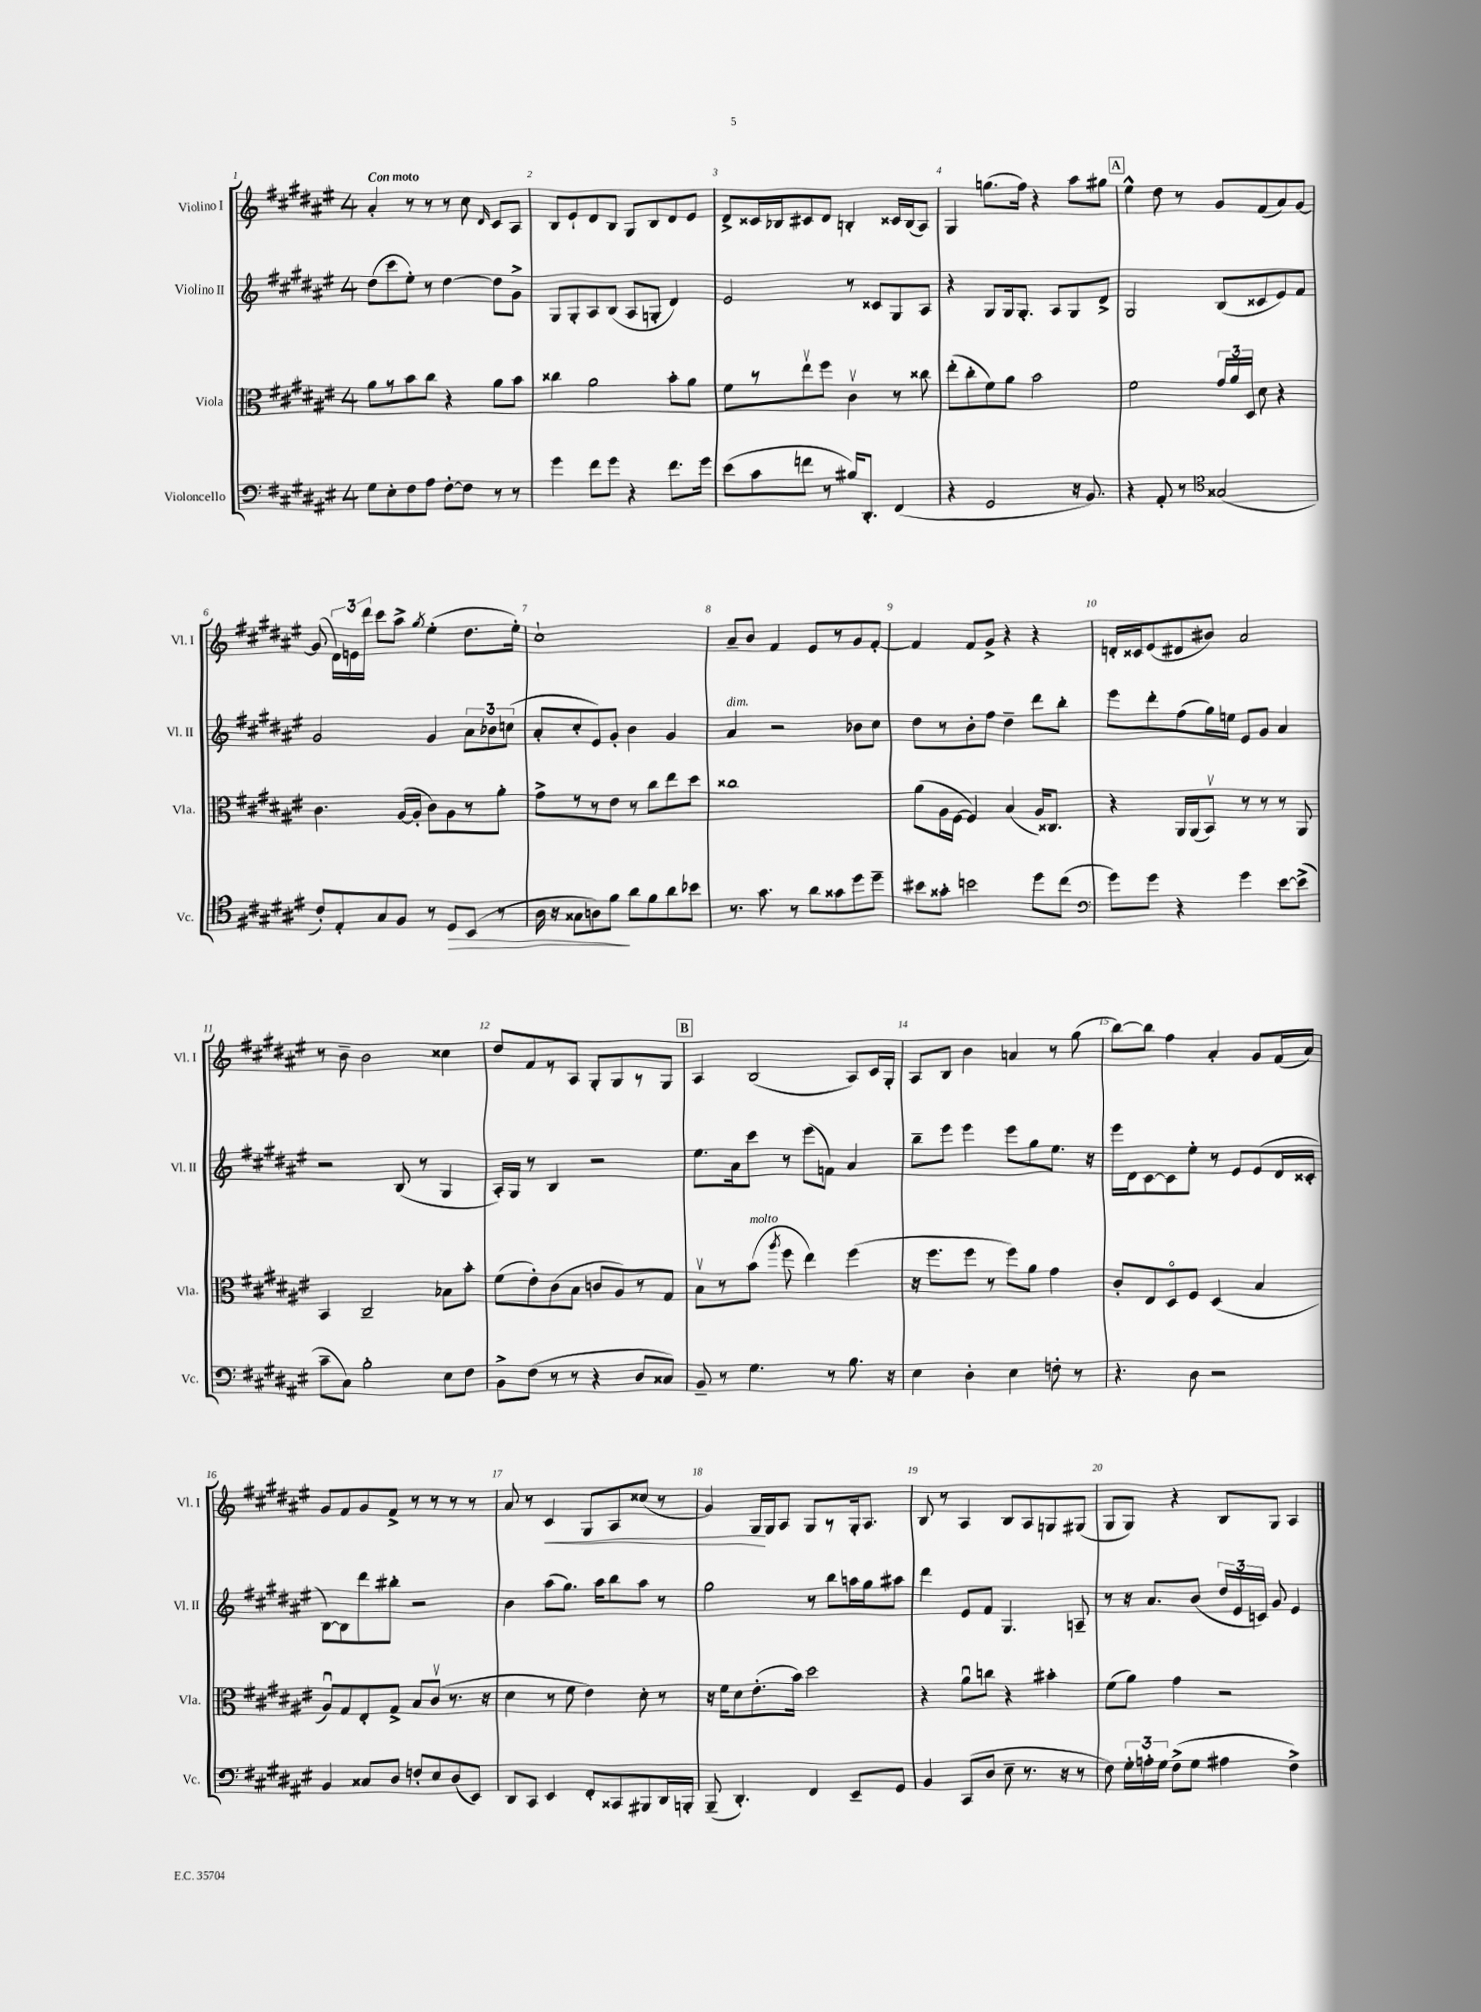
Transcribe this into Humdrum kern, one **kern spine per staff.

**kern	**kern	**kern	**kern
*staff4	*staff3	*staff2	*staff1
*clefF4	*clefC3	*clefG2	*clefG2
*k[f#c#g#d#a#e#]	*k[f#c#g#d#a#e#]	*k[f#c#g#d#a#e#]	*k[f#c#g#d#a#e#]
*M4/4	*M4/4	*M4/4	*M4/4
8G#	8a#	(8dd#	4a#'
8E#'	8r	8ccc#	.
8F#	8b	8ee#')	8r
8A#	8cc#	8r	8r
[8F#'	4r	[4dd#	8r
8F#]	.	.	8cc#
.	.	.	16qqd#
8r	8a#	8dd#]	8c#
8r	8b	8g#^	8A#
=	=	=	=
4g#	4cc##	8G#	8B
.	.	8G#'	8e#`
8f#	2a#	8A#	8d#
8g#	.	(8B	8B
4r	.	8A#	8G#
.	.	8G'	8B
8.f#	8b'	4d#)	8d#
.	8a#	.	8e#
16g#	.	.	.
=	=	=	=
(8e#	8f#	2e#	8d#^
8c#	8r	.	16c##
.	.	.	16B-
8f	8ee#v	.	8c#
8r	8ff#	.	8d#
16B#)	4c#v	8r	4B'
8.DD#'	.	.	.
.	.	8c##	.
(4FF#	8r	8G#	16c##
.	.	.	(16B
.	8cc##	8A#	8A#)
=	=	=	=
4r	(8ee#'	4r	4G#
.	8cc#'	.	.
2GG#	8f#)	8G#	(8.gg
.	8a#	16G#	.
.	.	8.G#'	16ff#)
.	2b	.	4r
.	.	8A#	.
16r	.	8G#	8aa#
8.BB)	.	.	.
.	.	8d#^	8gg#
=	=	=	=
4r	2f#	2G#	4ee#^^
8AA#'	.	.	8dd#
8r	.	.	8r
*clefC4	*	*	*
(2G##	24g#	(8B	8g#
.	24a#	.	.
.	24D#	.	.
.	8d#	8c##	(8f#
.	4r	8e#)	8a#)
.	.	8f#	[8g#
=	=	=	=
8c#')	4.c#	2g#	(8g#]
8E#'	.	.	24d#)
.	.	.	24e
.	.	.	24ddd#
8G#	.	.	8ccc#
8F#	([16A#	.	8aa#^
.	16A#']	.	.
.	.	.	8qgg#
8r	8c#)	4g#	(4ee#'
8D#	8A#	.	.
(8BB	8r	12a#	8.dd#
.	.	12b-	.
8r	8a#'	.	.
.	.	(12cc	.
.	.	.	16ee#')
=	=	=	=
16A#	8g#^	8a#'	1cc#`
16r	.	.	.
8G##	8r	8cc#'	.
8A)	8r	8e#)	.
8f#	8e#	8g#'	.
8a#	8r	4b	.
8f#	8cc#	.	.
8a#	8ee#	4g#	.
8b-	8dd#	.	.
=	=	=	=
8.r	1cc##	4a#	8a#~
.	.	.	8b
8.g#	.	.	.
.	.	2r	4f#
8r	.	.	.
8a#	.	.	8e#
8g##	.	.	8r
8dd#	.	8b-	8g#
8dd#~	.	8cc#	[8f#'
=	=	=	=
8b#	(8a#	8dd#	4f#]
8g##'	16A#	8r	.
.	[16F#	.	.
2b	4F#])	8b'	8f#
.	.	8ff#	8g#^
.	(4B	4dd#~	4r
8dd#	16A#)	8ddd#	4r
.	8.C##	.	.
(8cc#	.	8bb'	.
=	=	=	=
*clefF4	*	*	*
8g#)	4r	8eee#	16d'
.	.	.	16c##
8g#	.	8ddd#'	(8e#
4r	16AA#	(8ff#	8d#
.	(16AA#	.	.
.	8BBv)	16gg#)	8b#)
.	.	16ee	.
4g#	8r	8e#	2a#
.	8r	8g#	.
[8e#	8r	4a#	.
(8e#^]	8AA#	.	.
=	=	=	=
8c#~	4BB	2r	8r
8C#)	.	.	8b~
2B'	2C#~	.	2b
.	.	(8B	.
.	.	8r	.
8E#	8B-	4G#	4cc##
8F#	8b'	.	.
=	=	=	=
8BB^	(8f#	16A#')	8dd#
.	.	16G#	.
(8F#	8e#')	8r	8f#
8r	(8c#	4B	8r
8r	8B	.	8A#
4r	8c	2r	8G#'
.	8A#)	.	8G#
8D#	8r	.	8r
8C##)	8G#	.	8G#
=	=	=	=
8BB~	8Bv	8.ee#	4A#
8r	8r	.	.
.	.	16a#	.
4.G#	(8b	8ccc#	(2B
.	8qaa#	.	.
.	8ff#	8r	.
.	4ee#)	(8eee#	.
8r	.	8f)	.
8.B	(4ff#	4a#	8A#)
.	.	.	16c#
16r	.	.	16G#'
=	=	=	=
4E#	16r	8bb~	8A#
.	8.ff#	.	.
.	.	8eee#	8B
4D#'	8ff#	4eee#	4b
.	8r	.	.
4E#	8ff#)	8eee#	4a
.	8a#	8gg#	.
8F'	4g#	8.ee#	8r
8r	.	.	(8gg#
.	.	16r	.
=	=	=	=
4.r	8c#'	16eee#	[8bb)
.	.	16d#	.
.	8E#	[8c#	8bb]
.	8D#o	8c#]	4ff#
8D#	8F#	8ee#'	.
2r	(4D#	8r	4a#'
.	.	8e#	.
.	4B	(8e#	8g#
.	.	16d#	(16f#
.	.	16c##'	16a#)
=	=	=	=
4BB	8A#u)	[8B)	8g#
.	8G#	8B]	8f#
8C##	8E#'	8ddd#	8g#
8D#	8G#^	8bb#'	8f#^
8F'	8B	2r	8r
8E#	(8c#v	.	8r
(8D#	8.r	.	8r
8EE#)	.	.	8r
.	16r	.	.
=	=	=	=
8DD#	4d#	4b	8a#
8CC#	.	.	8r
4EE#	8r	(8aa#	4c#
.	8f#	8.gg#)	.
8FF#'	4e#)	.	8G#
.	.	16aa#	.
8CC##	.	8bb	8A#
8BBB#	8d#'	8aa#	(8cc##
16DD#	8r	8r	8r
16BBB'	.	.	.
=	=	=	=
(8BBB~	16r	2gg#	4g#)
.	16f#	.	.
4.DD#')	8d#	.	.
.	(8.e#'	.	16G#
.	.	.	16G#
.	.	.	8A#
.	16b)	.	.
4FF#	2dd#	8r	8G#
.	.	8bb	8r
8EE#~	.	16aa	16G#'
.	.	16gg#	8.A#
8GG#	.	8aa#	.
=	=	=	=
4BB	4r	4ddd#	8B
.	.	.	8r
(8CC#	8a#u	8e#	4A#
8D#	8cc	8f#	.
8E#~	4r	4.G#	8B
8.r	.	.	8A#
.	4b#'	.	8G
16r	.	.	.
8r	.	8A~	(8G#
=	=	=	=
8F#)	(8f#	8r	8G#
24G#'	8a#)	16r	8G#)
24A'	.	.	.
.	.	8.a#	.
24G#	.	.	.
(8F#^	4g#	.	4r
8G#	.	(8b	.
4A#	2r	24dd#	8B
.	.	24e#	.
.	.	24c)	.
.	.	8g#	8G#
4F#^)	.	4e#	4A#
==	==	==	==
*-	*-	*-	*-
